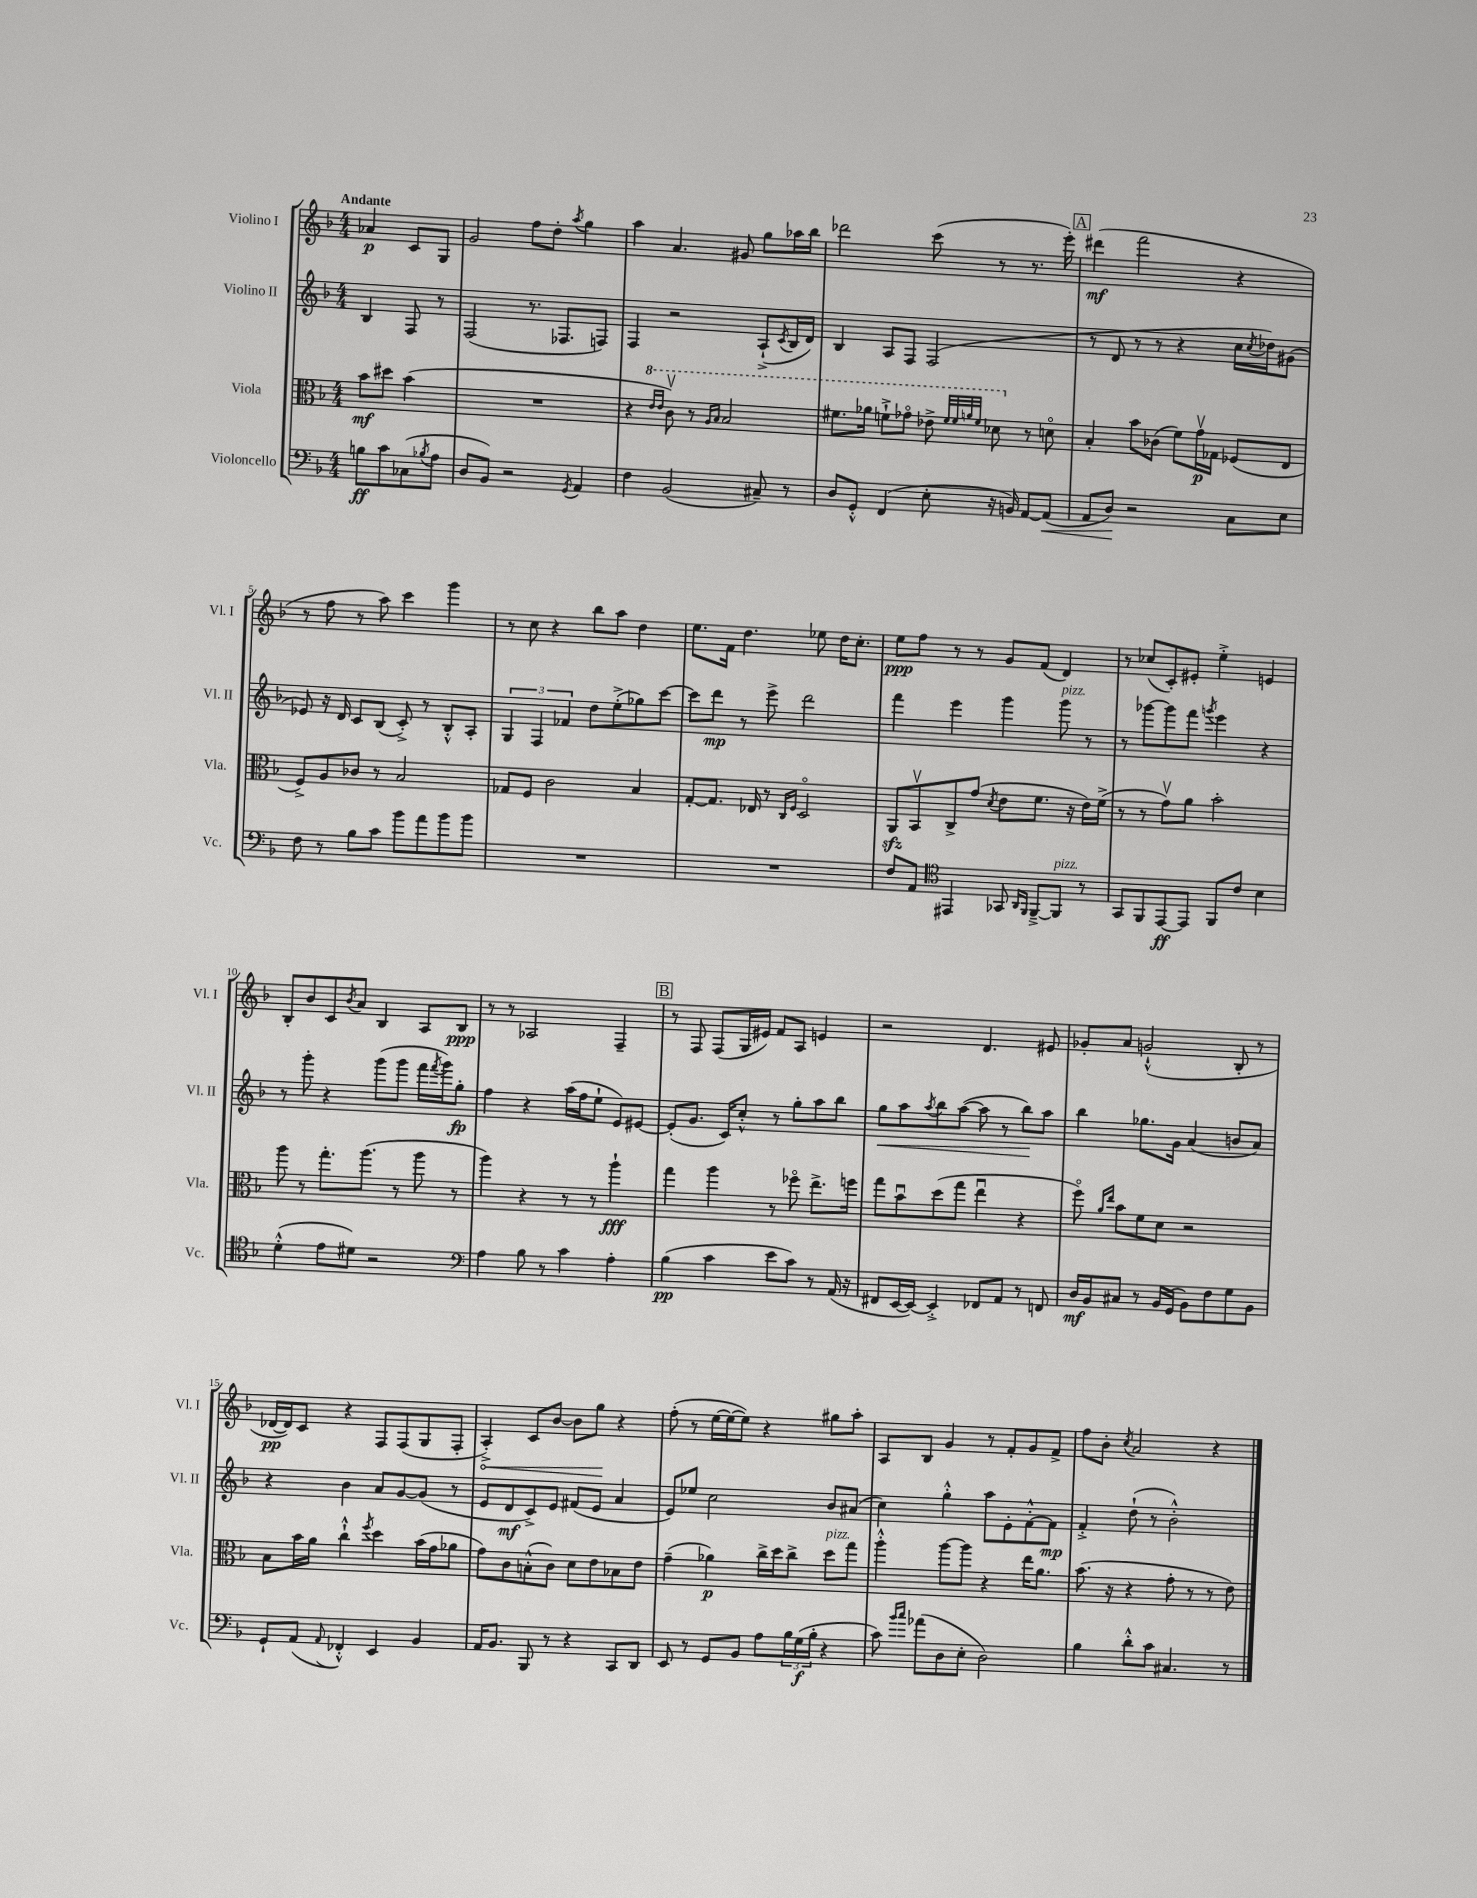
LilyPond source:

<<
\new StaffGroup <<
\new Staff = "s0" \with { instrumentName = "Violino I" shortInstrumentName = "Vl. I" } {
    \clef treble \key f \major \numericTimeSignature \time 4/4 \partial 2 \tempo "Andante"
    aes'4\p c'8 g8 |
    g'2 f''8 d''8-. \acciaccatura { a''8 } g''4 |
    a''4 a'4. gis'8 g''8 aes''16 bes''16 |
    des'''2 c'''8( r8 r8. e'''16-.) |
    \mark \markup { \box "A" } dis'''4\mf( f'''2 r4 |
    r8 f''8 r8 a''8) c'''4 g'''4 |
    r8 c''8 r4 bes''8 a''8 d''4 |
    e''8. f'16 d''4. ees''8 d''16 c''8.-. |
    e''8\ppp f''8 r8 r8 g'8 f'8( d'4) |
    r8 ces''8( c'8-.) eis'8-. e''4-.-> e'4 |
    bes8-. bes'8 c'8 \acciaccatura { bes'8 } a'8 bes4 a8 bes8\ppp |
    r8 r8 aes2 f4-- |
    \mark \markup { \box "B" } r8 f8 f8( g16 eis'16) f'8 a8 e'4 |
    r2 d'4. eis'8 |
    ges'8-. a'8 g'2-!-^( bes8-. r8 |
    des'16~\pp des'16) c'8 r4 f8 f8( g8 f8-. |
    \once \override Hairpin.circled-tip = ##t a4-.->\<) c'8 bes'8~ bes'8 g''8\! r4 |
    f''8-.( r8 e''16~ e''16~ e''8) r4 gis''8 a''8-. |
    a8 bes8 g'4 r8 f'8-. g'8 f'8-> |
    f''8 bes'8-. \acciaccatura { c''8 } a'2 r4 \bar "|." |
}
\new Staff = "s1" \with { instrumentName = "Violino II" shortInstrumentName = "Vl. II" } {
    \clef treble \key f \major \numericTimeSignature \time 4/4 \partial 2
    bes4 f8 r8 |
    f2( r8. fes8. f8) |
    f4 r2 a8-!->( \acciaccatura { c'8 } bes16 d'16) |
    bes4 a8 f8 f2( |
    \mark \markup { \box "A" } r8 d'8 r8 r8 r4 c''16 \acciaccatura { c''8 } des''16) gis'8( |
    ees'8) r16 d'16 c'8 bes8( c'8-.->) r8 bes8-.-^ a8-. |
    \tuplet 3/2 { g4 f4 fes'4 } d''8 e''8-.->( ges''8) c'''8~ |
    c'''8 d'''8\mp r8 e'''8-> d'''2 |
    f'''4 e'''4 g'''4 g'''8^\markup { \italic "pizz." } r8 |
    r8 ges'''8~ ges'''8 f'''8 \acciaccatura { g'''8 } e'''4 r4 |
    r8 g'''8-. r4 g'''8( g'''8 f'''16 \acciaccatura { f'''8 } g'''16) g''8-.\fp |
    f''4 r4 a''16( f''16 e''8-! e'8) eis'8~ |
    \mark \markup { \box "B" } eis'8-.( g'8. c'16) c''8-.-^ r8 g''8-. a''8 bes''8 |
    g''8\< a''8 \acciaccatura { a''8 } bes''8 a''8~( a''8 r8 bes''8\!) a''8 |
    bes''4 ges''8. g'16 a'4( b'8 a'8) |
    r4 bes'4 a'8 g'8~ g'8( r8 |
    e'8 d'8\mf c'8->) e'8 fis'8( e'8 a'4 |
    e'8) ees''8 c''2 bes'8 ais'8( |
    c''4) g''4-.-^ a''8 e'8-. f'8~-.-^ f'8\mp |
    f'4-.-> d''8-!( r8 bes'2-.-^) \bar "|." |
}
\new Staff = "s2" \with { instrumentName = "Viola" shortInstrumentName = "Vla." } {
    \clef alto \key f \major \numericTimeSignature \time 4/4 \partial 2
    bes'8\mf dis''8 bes'4( |
    R1 |
    r4 \ottava #1 \grace { e''16 e''16 } c''8\upbow) r8 \grace { a'16 bes'16 } bes'2 |
    fis''8. aes''16 f''8-!-> ges''8\flageolet ees''8-> \grace { f''32 f''32 a''32 f''32 } des''8 \ottava #0 r8 d'!8\flageolet |
    \mark \markup { \box "A" } bes4-. bes'8 ces'8( f'8) g'16\upbow\p ges16 fes8( e8 |
    f8->) a8 ces'8 r8 bes2 |
    ges8 f8 c'2 bes4 |
    g8~-. g8. ees16 r8 \grace { c16 f16 } d2\flageolet |
    a,8\sfz bes,8\upbow c8-> g'8( \acciaccatura { d'8 } e'8 f'8. r16 e'16) f'16->( |
    r8 r8 g'8\upbow) a'8 bes'2-. |
    a''8 r8 g''8.-. a''8.( r8 a''8 r8 |
    a''4) r4 r8 r8 a''4-!\fff |
    \mark \markup { \box "B" } g''4 a''4 r8 fes''8\flageolet e''8.-> f''16 |
    g''8 bes'8\downbow d''8( g''8 e''4\downbow r4 |
    f''8\flageolet) \grace { a'16 e''16 } bes'8 f'8 d'8 r2 |
    bes8 bes'16 a'16 c''4-!-^ \acciaccatura { f''8 } d''4 bes'16( g'16 aes'8 |
    g'8) c'8 b8-.-^( c'8) d'8 e'8 bes8 e'8 |
    g'4--( aes'4\p) c''16-> d''16 c''8-> d''8^\markup { \italic "pizz." } g''8 |
    a''4-.-^ a''8~ a''8 r4 e''16 a'8. |
    bes'8.( r16 r4 g'8-. r8 r8 e'8) \bar "|." |
}
\new Staff = "s3" \with { instrumentName = "Violoncello" shortInstrumentName = "Vc." } {
    \clef bass \key f \major \numericTimeSignature \time 4/4 \partial 2
    b8\ff c'8 ces8( \acciaccatura { bes8 } a8 |
    d8 bes,8) r2 \acciaccatura { g,8 } a,4 |
    f4 bes,2( cis8--) r8 |
    d8 g,8-.-^ f,4( e8-. r16 b,16) a,8~ a,8\<( |
    \mark \markup { \box "A" } a,8 d8\!) r2 c8 e8 |
    f8 r8 bes8 c'8 bes'8 a'8 bes'8 bes'8 |
    R1 |
    R1 |
    f8 a,8 \clef tenor eis,4 ges,8 \grace { a,16 f,16 } f,8~---> f,8^\markup { \italic "pizz." } r8 |
    g,8 f,8 e,8~\ff e,8 f,8 c'8 bes4 |
    d'4-.-^( e'8 dis'8) r2 |
    \clef bass a4 bes8 r8 c'4 a4-. |
    \mark \markup { \box "B" } bes4\pp( c'4 e'8 c'8) r8 a,16( r16 |
    fis,8 e,16~ e,16~) e,4-.-> fes,8 a,8 r8 f,8 |
    d16\mf bes,16 cis8 r8 bes,16 g,16( bes,8) f8 g8 bes,8 |
    g,8-! a,8( \appoggiatura { a,8 } fes,4-.-^) e,4 bes,4 |
    a,16 bes,8. bes,,8 r8 r4 c,8 d,8 |
    e,8 r8 g,8 bes,8 a8 \tuplet 3/2 { bes16 g16\f( bes16-. } r4 |
    c'8) \grace { bes'16 c''16 } aes'8( d8 e8-. d2) |
    bes4 d'8-.-^ c'8 cis4. r8 \bar "|." |
}
>>
>>
